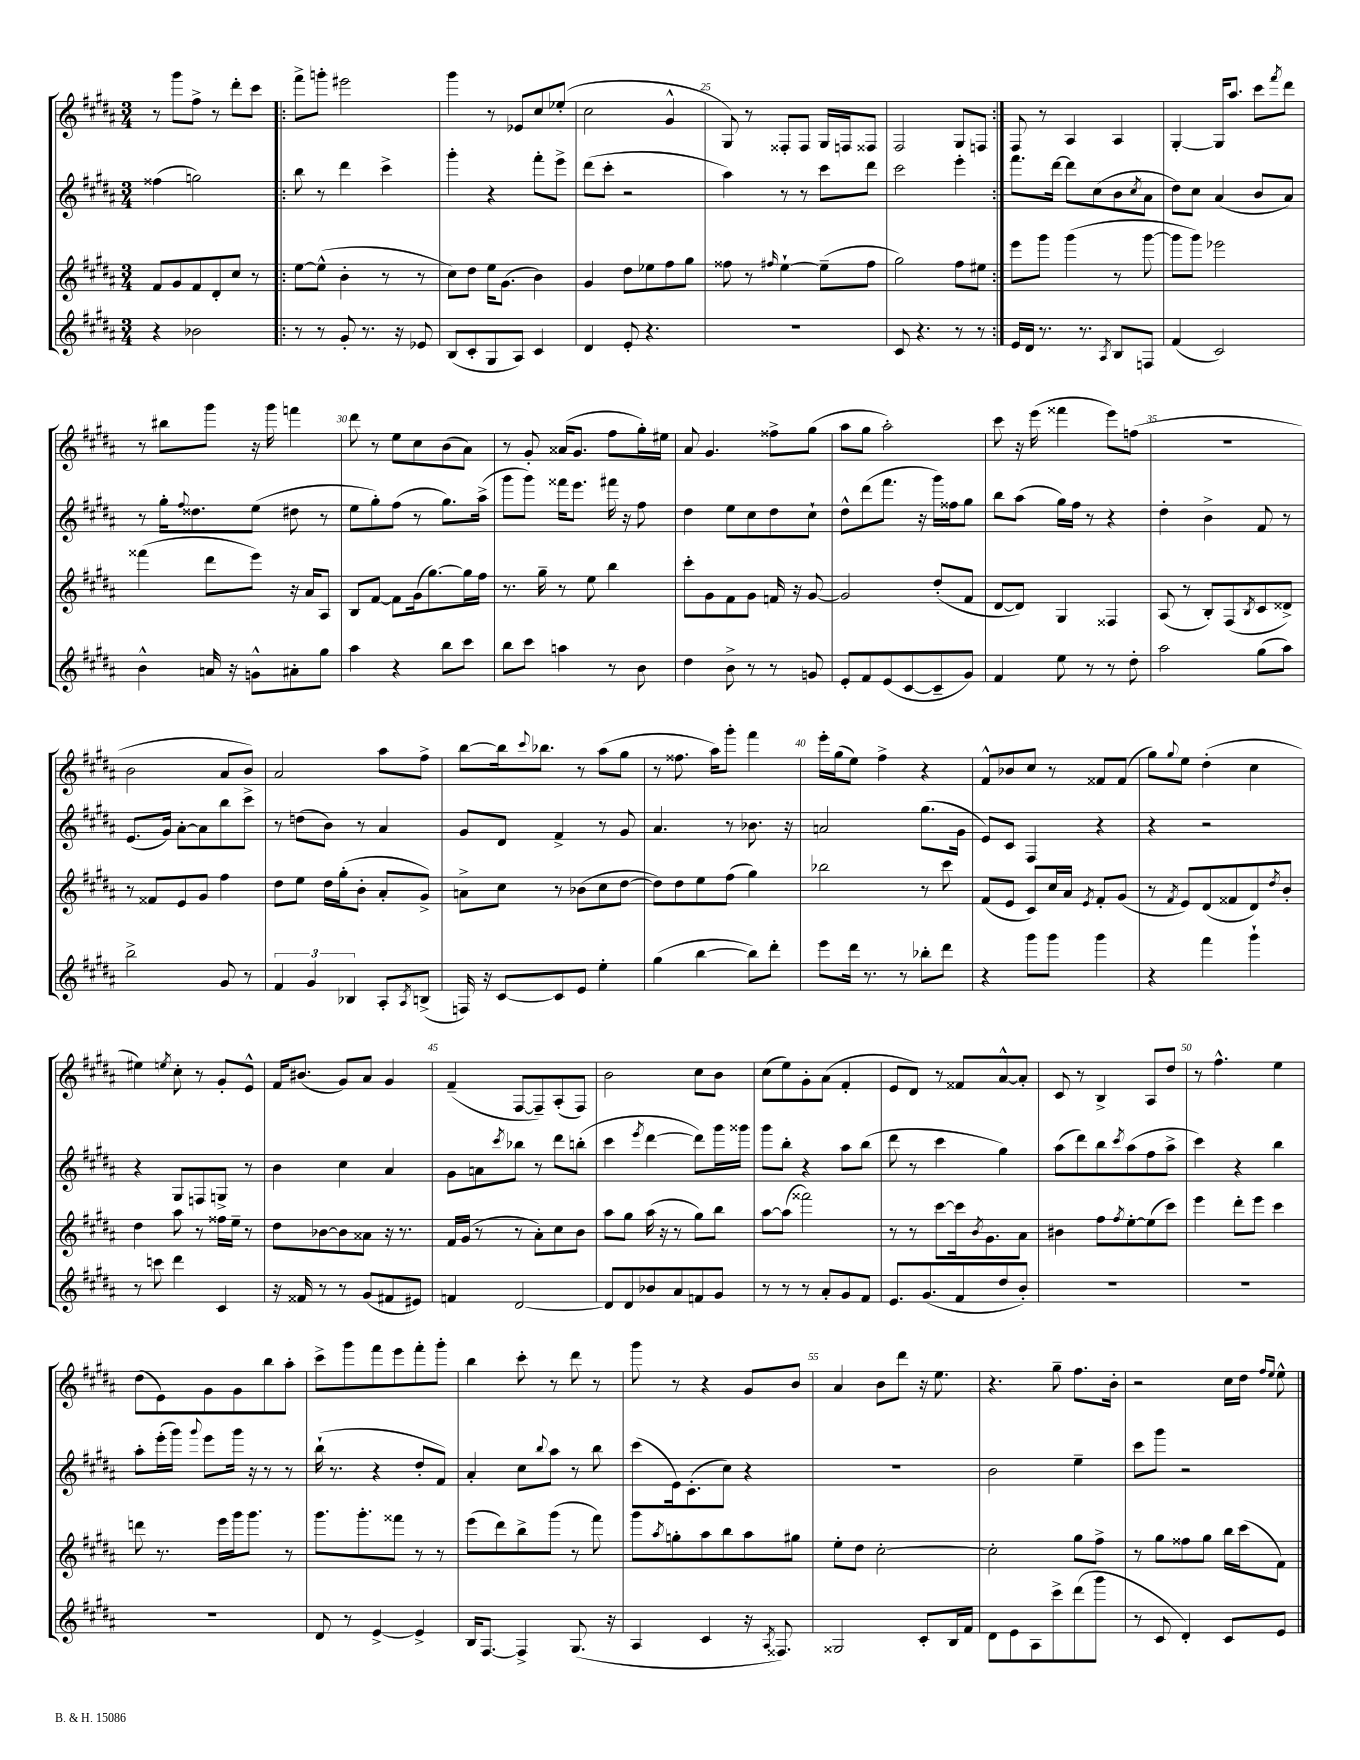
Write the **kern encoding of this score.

**kern	**kern	**kern	**kern
*staff4	*staff3	*staff2	*staff1
*clefG2	*clefG2	*clefG2	*clefG2
*k[f#c#g#d#a#]	*k[f#c#g#d#a#]	*k[f#c#g#d#a#]	*k[f#c#g#d#a#]
*M3/4	*M3/4	*M3/4	*M3/4
4r	8f#	(4ff##	8r
.	8g#	.	8ggg#
2b-	8f#	2gg)	8ff#^
.	8d#'	.	8r
.	8cc#	.	8ddd#'
.	8r	.	8ccc#
=!|:	=!|:	=!|:	=!|:
8r	[8ee	8bb	8fff#^
8r	(8ee^^]	8r	8ggg'
8g#'	4b'	4ddd#	2eee#
8.r	.	.	.
.	8r	4ccc#^	.
16r	.	.	.
8e-	8r	.	.
=	=	=	=
(8B	8cc#)	4ggg#'	4ggg#
8c#'	8dd#	.	.
8G#	16ee	4r	8r
.	(8.g#	.	.
8A#)	.	.	8e-
4c#	4b)	8fff#'	8cc#
.	.	8eee^	(8ee-'
=	=	=	=
4d#	4g#	(8ddd#	2cc#
.	.	8ccc#'	.
8e'	8dd#	2r	.
4.r	8ee-	.	.
.	8ff#	.	4g#^^
.	8gg#	.	.
=	=	=	=
2.r	8ff##	4aa#)	8G#)
.	8r	.	8r
.	16qqff#	.	.
.	[4ee`	8r	8F##'
.	.	8r	8F##
.	(8ee~]	8ccc#	16G#
.	.	.	16F
.	8ff#	8ddd#	8F##
=	=	=	=
8c#	2gg#)	2ccc#	2F#
4.r	.	.	.
8r	8ff#	4eee'	8G#
8r	8ee#	.	8F
=:|!	=:|!	=:|!	=:|!
16e	8eee	8.fff#	8F#
16d#	.	.	.
8.r	8ggg#	.	8r
.	.	[16ddd#	.
.	(4ggg#	8ddd#]	4A#
8.r	.	.	.
.	.	(8cc#	.
8qA#	.	.	.
8B	8r	8b	4A#
.	.	8qcc#	.
8F	[8ggg#	8a#	.
=	=	=	=
(4f#	8ggg#]	8dd#)	[4G#'
.	8ggg#)	8cc#	.
2c#)	2eee-	(4a#	16G#]
.	.	.	8.aa#
.	.	8b	8ccc#
.	.	.	8qfff#
.	.	8a#)	8ddd#
=	=	=	=
4b^^	(4fff##	8r	8r
.	.	16gg#'	8bb#
.	.	8qqff#	.
.	.	8.dd##	.
16a	8ddd#	.	8ggg#
16r	.	.	.
8g^^	8eee)	(8ee	16r
.	.	.	16ggg#
8a#'	16r	8dd#	4fff
.	16a#	.	.
8gg#	8A#	8r	.
=	=	=	=
4aa#	8B	8ee	8ddd#
.	[8f#	8gg#')	8r
4r	8f#]	(8ff#	8ee
.	(16g#	8r	8cc#
.	[8.gg#)	.	.
8bb	.	8.gg#)	(8b
8ccc#	16gg#]	.	8a#)
.	16ff#	(16aa#^	.
=	=	=	=
8bb	8.r	8ggg#	8r
8ccc#	.	8ggg#)	8g#'
.	16gg#~	.	.
4aa	8r	16fff##	(16a##
.	.	8.eee	8.g#
.	8ee	.	.
8r	4bb	16fff#	8ff#
.	.	16r	.
8b	.	8ff#	16gg#')
.	.	.	16ee#
=	=	=	=
4dd#	8ccc#'	4dd#	8a#
.	8g#	.	4.g#
8b^	8f#	8ee	.
8r	8g#	8cc#	.
8r	16f	8dd#	8ff##^
.	16r	.	.
8g	[8g#	8cc#`	(8gg#
=	=	=	=
8e'	2g#]	8dd#^^	8aa#
8f#	.	(8ddd#	8gg#
(8e	.	8.fff#	2aa#')
[8c#	.	.	.
.	.	16r	.
8c#~]	(8dd#'	16ggg#)	.
.	.	16ff##	.
8g#)	8f#	8gg#	.
=	=	=	=
4f#	[8d#	8bb	8ccc#
.	8d#])	(8aa#	16r
.	.	.	(16eee
8ee	4G#	16gg#)	4fff##
.	.	16ff#	.
8r	.	8r	.
8r	4F##	4r	8eee)
8dd#'	.	.	(8ff
=	=	=	=
2aa#	(8A#	4dd#'	2.r
.	8r	.	.
.	8B')	4b^	.
.	(8F#	.	.
.	8qB	.	.
(8gg#	8c#	8f#	.
8aa#)	8d##^)	8r	.
=	=	=	=
2bb^	8r	(8.e	2b
.	8f##	.	.
.	.	16g#)	.
.	8e	[8a#'	.
.	8g#	8a#]	.
8g#	4ff#	8bb	8a#
8r	.	8ccc#^	8b)
=	=	=	=
6f#	8dd#	8r	2a#
.	8ee	(8dd	.
6g#	.	.	.
.	16dd#	8b)	.
.	(16gg#'	.	.
6B-	.	.	.
.	8b'	8r	.
8A#'	8a#'	4a#	8aa#
8qA#	.	.	.
(8B^	8g#^)	.	8ff#^
=	=	=	=
16F)	8a^	8g#	[8bb
16r	.	.	.
[8c#	8cc#	8d#	16bb]
.	.	.	8qqccc#
.	.	.	8.bb-
8c#]	8r	4f#^	.
8e	(8b-	.	8r
4ee'	8cc#	8r	(8aa#
.	[8dd#	8g#	8gg#
=	=	=	=
(4gg#	8dd#])	4.a#	8r
.	8dd#	.	8.ff##
[4bb	8ee	.	.
.	.	.	16aa#)
.	(8ff#	8r	8ggg#'
8bb])	4gg#)	8.b-	4fff#
8ddd#'	.	.	.
.	.	16r	.
=	=	=	=
8eee	2bb-	2a	16eee'
.	.	.	(16gg#
16ddd#	.	.	8ee)
8.r	.	.	.
.	.	.	4ff#^
8r	.	.	.
8bb-'	8r	(8.gg#	4r
8ddd#	8ccc#	.	.
.	.	16g#	.
=	=	=	=
4r	(8f#	8e)	8f#^^
.	8e	8c#	8b-
8ggg#	8c#)	4F#	8cc#
8ggg#	16cc#	.	8r
.	16a#	.	.
.	8qe	.	.
4ggg#	8f#'	4r	8f##
.	(8g#	.	(8f##
=	=	=	=
4r	8r	4r	8gg#)
.	8qf#	.	8qqgg#
.	8e)	.	8ee
4fff#	(8d#	2r	(4dd#'
.	8f##	.	.
4ggg#`	8d#)	.	4cc#
.	8qdd#	.	.
.	8b'	.	.
=	=	=	=
8r	4dd#	4r	4ee#)
8ccc	.	.	.
.	.	.	8qee
4ddd#	8aa#	8G#	8cc#'
.	8r	8F	8r
4c#	16ff##	8G^	8g#'
.	16ee~	.	.
.	8r	8r	8e^^
=	=	=	=
16r	8dd#	4b	16f#
16f##	.	.	(8.b#
8r	[8b-	.	.
8r	8b-]	4cc#	8g#)
(8g#	8a##	.	8a#
8f#	16r	4a#	4g#
.	8.r	.	.
8e#)	.	.	.
=	=	=	=
4f	16f#	8g#	(4f#~
.	(16g#	.	.
.	8r	8a	.
.	.	8qccc#	.
[2d#	8r	8bb-	[8F#
.	8a#')	8r	8F#~])
.	8cc#	8ddd#	(8A#'
.	8b	(8bb'	8F#)
=	=	=	=
8d#]	8aa#	4ccc#	2b
8d#	8gg#	.	.
.	.	8qeee	.
8b-	(16aa#	[4ddd#	.
.	16r	.	.
8a#	8r	.	.
8f	8gg#)	8ddd#])	8cc#
8g#	8bb	16ggg#	8b
.	.	16ggg##	.
=	=	=	=
8r	[8aa#	8ggg#	(8cc#
8r	(8aa#]	8bb'	8ee)
8r	2fff##)	4r	8g#'
8a#'	.	.	(8a#
8g#	.	8aa#	4f#'
8f#	.	(8bb	.
=	=	=	=
8.e	8r	8ddd#	8e
.	8r	8r	8d#)
(8.g#	.	.	.
.	[8ccc#	4ccc#	8r
8f#	16ccc#]	.	8f##
.	8qb	.	.
.	8.g#	.	.
8dd#	.	4gg#)	[8a#^^
8b')	8a#	.	8a#']
=	=	=	=
2.r	4b#	(8aa#	8c#
.	.	8ddd#)	8r
.	8ff#	8bb	4B^
.	8qff#	8qccc#	.
.	[8ee'	(8aa#	.
.	(8ee]	8ff#	8A#
.	8ccc#)	8aa#^	8dd#
=	=	=	=
2.r	4eee	4ccc#)	8r
.	.	.	4.ff#^^
.	8ddd#'	4r	.
.	8eee	.	.
.	4ccc#	4bb	4ee
=	=	=	=
2.r	8ddd	8aa#'	(8dd#
.	8.r	(16eee'	8e)
.	.	16ggg#)	.
.	.	8qqggg#	.
.	.	8eee	8g#
.	16eee	.	.
.	16ggg#	16ggg#	8g#
.	8.ggg#	16r	.
.	.	8r	8bb
.	8r	8r	8aa#'
=	=	=	=
8d#	8.ggg#	(16bb`	8ccc#^
.	.	8.r	.
8r	.	.	8ggg#
.	8.ggg#'	.	.
[4e^	.	4r	8fff#
.	8fff##	.	8eee
4e^]	8r	8dd#'	8fff#'
.	8r	8f#)	8ggg#'
=	=	=	=
16B	(8eee	4a#'	4bb
[8.F#	.	.	.
.	8ddd#)	.	.
4F#^]	8bb^	8cc#	8ccc#'
.	.	8qqbb	.
.	(8ggg#	8aa#	8r
(8.G#	8r	8r	8ddd#
.	8fff#)	8bb	8r
16r	.	.	.
=	=	=	=
4A#	8ggg#	(8ccc#	8ggg#
.	8qaa#	.	.
.	8gg'	16e)	8r
.	.	(8.c#'	.
4c#	8aa#	.	4r
.	8bb	8cc#)	.
16r	8aa#	4r	8g#
8qA#	.	.	.
8.F##)	.	.	.
.	8gg#	.	8b
=	=	=	=
2G##	8ee'	2.r	4a#
.	8dd#	.	.
.	[2cc#'	.	8b
.	.	.	8ddd#
8c#'	.	.	16r
.	.	.	8.ee
16B	.	.	.
16f#	.	.	.
=	=	=	=
8d#	2cc#']	2b	4.r
8e	.	.	.
8A#	.	.	.
8ccc#^	.	.	8gg#~
(8ddd#	8gg#	4ee~	8.ff#
8ggg#	8ff#^	.	.
.	.	.	16b'
=	=	=	=
8r	8r	8ccc#	2r
8c#	8gg#	8ggg#	.
4d#')	8ff##	2r	.
.	8gg#	.	.
8c#	16bb	.	16cc#
.	(16ccc#	.	16dd#
.	.	.	16qqff#
.	.	.	16qqee
8e	8f#)	.	8ee^^
==	==	==	==
*-	*-	*-	*-
